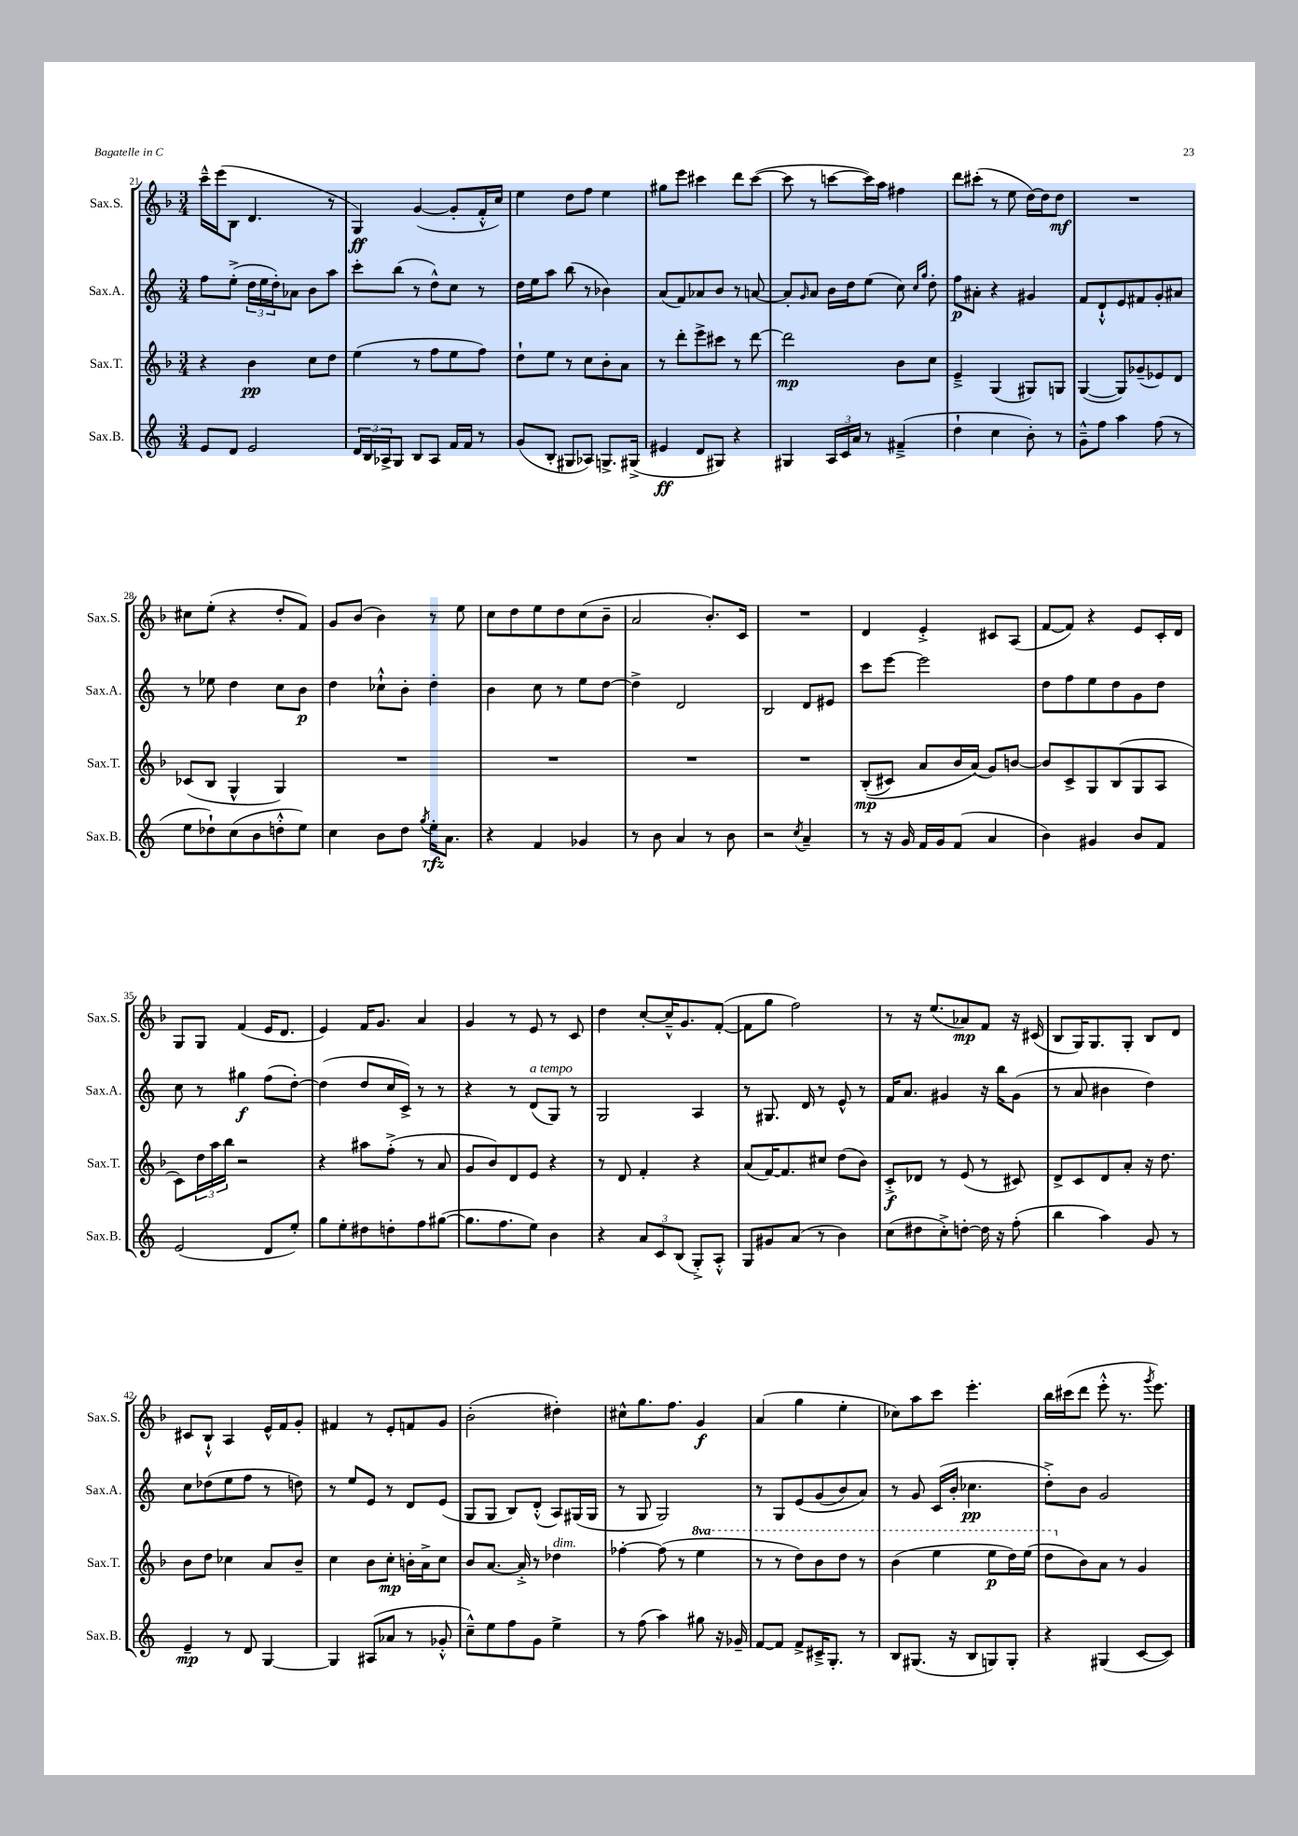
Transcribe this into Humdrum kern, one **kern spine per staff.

**kern	**kern	**kern	**kern
*staff4	*staff3	*staff2	*staff1
*clefG2	*clefG2	*clefG2	*clefG2
*k[]	*k[b-]	*k[]	*k[b-]
*M3/4	*M3/4	*M3/4	*M3/4
8e	4r	8ff	16ccc~^^
.	.	.	(16eee
8d	.	(8ee'^	8B-
2e	4b-	24dd	4.d
.	.	24ee	.
.	.	24dd')	.
.	.	8a-	.
.	8cc	8b	.
.	8dd	8aa	8r
=	=	=	=
24d	(4ee	8ccc'	4G)
24B	.	.	.
24A-^	.	.	.
8G	.	(8bb	.
8B	8r	8r	([4g
8A-	8ff	8dd^^)	.
16f	8ee	8cc	8g']
16f	.	.	.
8r	8ff)	8r	16f'^^
.	.	.	16cc)
=	=	=	=
(8g	8dd`	16dd	4ee
.	.	16ee	.
8B'	8ee	8aa	.
8G#	8r	(8bb	8dd
8A-)	8cc	8r	8ff
8.G^	8b-'	4b-)	4ee
.	8a	.	.
(16G#^	.	.	.
=	=	=	=
4e#	8r	(8a	8gg#
.	8ddd'	8f)	8eee
8d	8eee^	8a-	4ccc#
8G#)	8ccc#	8b	.
4r	8r	8r	8ddd
.	[8ddd	[8a	([8ccc#
=	=	=	=
4G#	2ddd]	8a']	8ccc#]
.	.	16qqg	.
.	.	8a	8r
24A	.	16b	[8ccc
24c	.	.	.
.	.	16dd	.
24a	.	.	.
8r	.	(8ee	16ccc])
.	.	.	16aa
(4f#~^	8b-	8cc)	4ff#
.	.	16qqcc	.
.	.	16qqgg	.
.	8cc	8dd'	.
=	=	=	=
4dd`	4e~^	8ff	8ddd
.	.	8a#'	(8ccc#'
4cc	(4G	4r	8r
.	.	.	8ee
8b')	8G#)	4g#	[16dd)
.	.	.	16dd]
8r	8G	.	8dd
=	=	=	=
8g~^^	([4G	8f	2.r
8ff	.	8d`^^	.
4aa	8G])	8e	.
.	(8g-~	8f#	.
(8ff	8e-)	8g'	.
8r	8d	8a#	.
=	=	=	=
8ee	(8c-	8r	8cc#
8dd-`)	8B-	8ee-	(8ee'
(8cc	4G^^	4dd	4r
8b	.	.	.
8dd'^^	4G)	8cc	8dd'
8ee)	.	8b	8f)
=	=	=	=
4cc	2.r	4dd	8g
.	.	.	(8b-
8b	.	8cc-`^^	4b-)
8dd	.	8b'	.
8qgg	.	.	.
16ee'	.	4dd'	8r
8.a	.	.	.
.	.	.	8ee
=	=	=	=
4r	2.r	4b	8cc
.	.	.	8dd
4f	.	8cc	8ee
.	.	8r	8dd
4g-	.	8ee	(8cc
.	.	[8dd	8b-~
=	=	=	=
8r	2.r	4dd^]	2a
8b	.	.	.
4a	.	2d	.
8r	.	.	8.b-')
8b	.	.	.
.	.	.	16c
=	=	=	=
2r	2.r	2B	2.r
8qcc	.	.	.
4a~	.	8d	.
.	.	8e#	.
=	=	=	=
8r	&((8B-'	8ccc	4d
16r	8c#)	[8eee	.
16g	.	.	.
16f	8a	2eee]	4e'^
16g	.	.	.
(8f	16b-	.	.
.	(16a&)	.	.
4a	8g)	.	8c#
.	[8b	.	(8A
=	=	=	=
4b)	8b]	8dd	[8f
.	8c^	8ff	8f])
4g#	8G	8ee	4r
.	(8B-	8dd	.
8b	8G	8g	8e
8f	8A	8dd	16c'
.	.	.	16d
=	=	=	=
(2e	8c)	8cc	8G
.	24dd	8r	8G
.	24aa	.	.
.	24bb-	.	.
.	2r	4gg#	(4f
8d	.	(8ff	16e
.	.	.	8.d
8ee')	.	[8dd')	.
=	=	=	=
8gg	4r	(4dd]	4e)
8ee'	.	.	.
8dd#	8aa#	8dd	16f
.	.	.	8.g
8dd'	(8ff'^	16cc	.
.	.	16c^)	.
8ff	8r	8r	4a
([8gg#	8a	8r	.
=	=	=	=
8.gg#]	8g	4r	4g
.	8b-)	.	.
8.ff	.	.	.
.	8d	8r	8r
8ee)	8e	(8d	8e
4b	4r	8G)	8r
.	.	8r	8c
=	=	=	=
4r	8r	2G	4dd
.	8d	.	.
12a	4f'	.	[8cc'
12c	.	.	.
.	.	.	16cc~^^]
(12B	.	.	.
.	.	.	8.g
8G'^)	4r	4A	.
8A'^^	.	.	([8f'
=	=	=	=
8G	(8a	8r	8f]
8g#	[16f)	8.G#	8gg
.	8.f]	.	.
(8a	.	.	2ff)
.	.	16d	.
8r	8cc#	8r	.
4b)	(8dd	8e^^	.
.	8b-)	8r	.
=	=	=	=
(8cc	8c'^	16f	8r
.	.	8.a	.
8dd#	8d-	.	16r
.	.	.	(8.ee
8cc'^)	8r	4g#	.
[8dd'	(8e	.	8a-)
16dd]	8r	16r	8f
16r	.	16bb	.
(8ff'	8c#)	(8g#	16r
.	.	.	(16c#
=	=	=	=
4bb	8d^	8r	8B-
.	8c	8a	16G)
.	.	.	8.G
4aa)	8d	4b#	.
.	8a'	.	8G'
8g	16r	4dd)	8B-
.	8.dd	.	.
8r	.	.	8d
=	=	=	=
4e~	8b-	8cc	8c#
.	8dd	(8dd-	8B-`^^
8r	4cc-	8ee	4A
8d	.	8ff	.
[4G	8a	8r	16e^^
.	.	.	16f
.	8b-~	8dd)	8g'
=	=	=	=
4G]	4cc	8r	4f#
.	.	8ee	.
(8A#	8b-	8e	8r
8a-	8cc'	8r	8e'
8r	16b'	8d	8f
.	16a^	.	.
8g-'^^	8cc	(8e	8g
=	=	=	=
8cc~^^)	8b-	8G	(2b-'
8ee	[8.a	8G	.
8ff	.	8B)	.
.	16a'^]	.	.
8g	8r	(8d'^^	.
4ee^	4dd-	8A)	4dd#')
.	.	(16G#	.
.	.	16G#	.
=	=	=	=
8r	[4ff-'	8r	8cc#^^
(8ff	.	8G	8.gg
4aa)	(8ff-]	2G)	.
.	.	.	8.ff
.	8r	.	.
8gg#	4eee	.	4g
16r	.	.	.
16g-~	.	.	.
=	=	=	=
[8f	8r	8r	(4a
8f]	8r	8G	.
8f^	8ddd)	&(8e	4gg
16c#~^	8bb-	(8g	.
8.G'	.	.	.
.	8ddd	8b)	4ee'
8r	8r	8a&)	.
=	=	=	=
8B	(4bb-	8r	8cc-)
(8.G#	.	8g	8aa
.	4eee	(16c	8ccc
16r	.	16b'	.
8B	.	4.cc-	4.eee'
8G)	8eee	.	.
8G'	16ddd)	.	.
.	(16eee	.	.
=	=	=	=
4r	8ddd	8dd'^)	16bb-
.	.	.	(16ccc#
.	8b-)	8b	8ddd
(4G#	8a	2g	8eee'^^
.	8r	.	8.r
[8c	4g	.	.
.	.	.	8qggg
.	.	.	8.eee)
8c])	.	.	.
==	==	==	==
*-	*-	*-	*-
